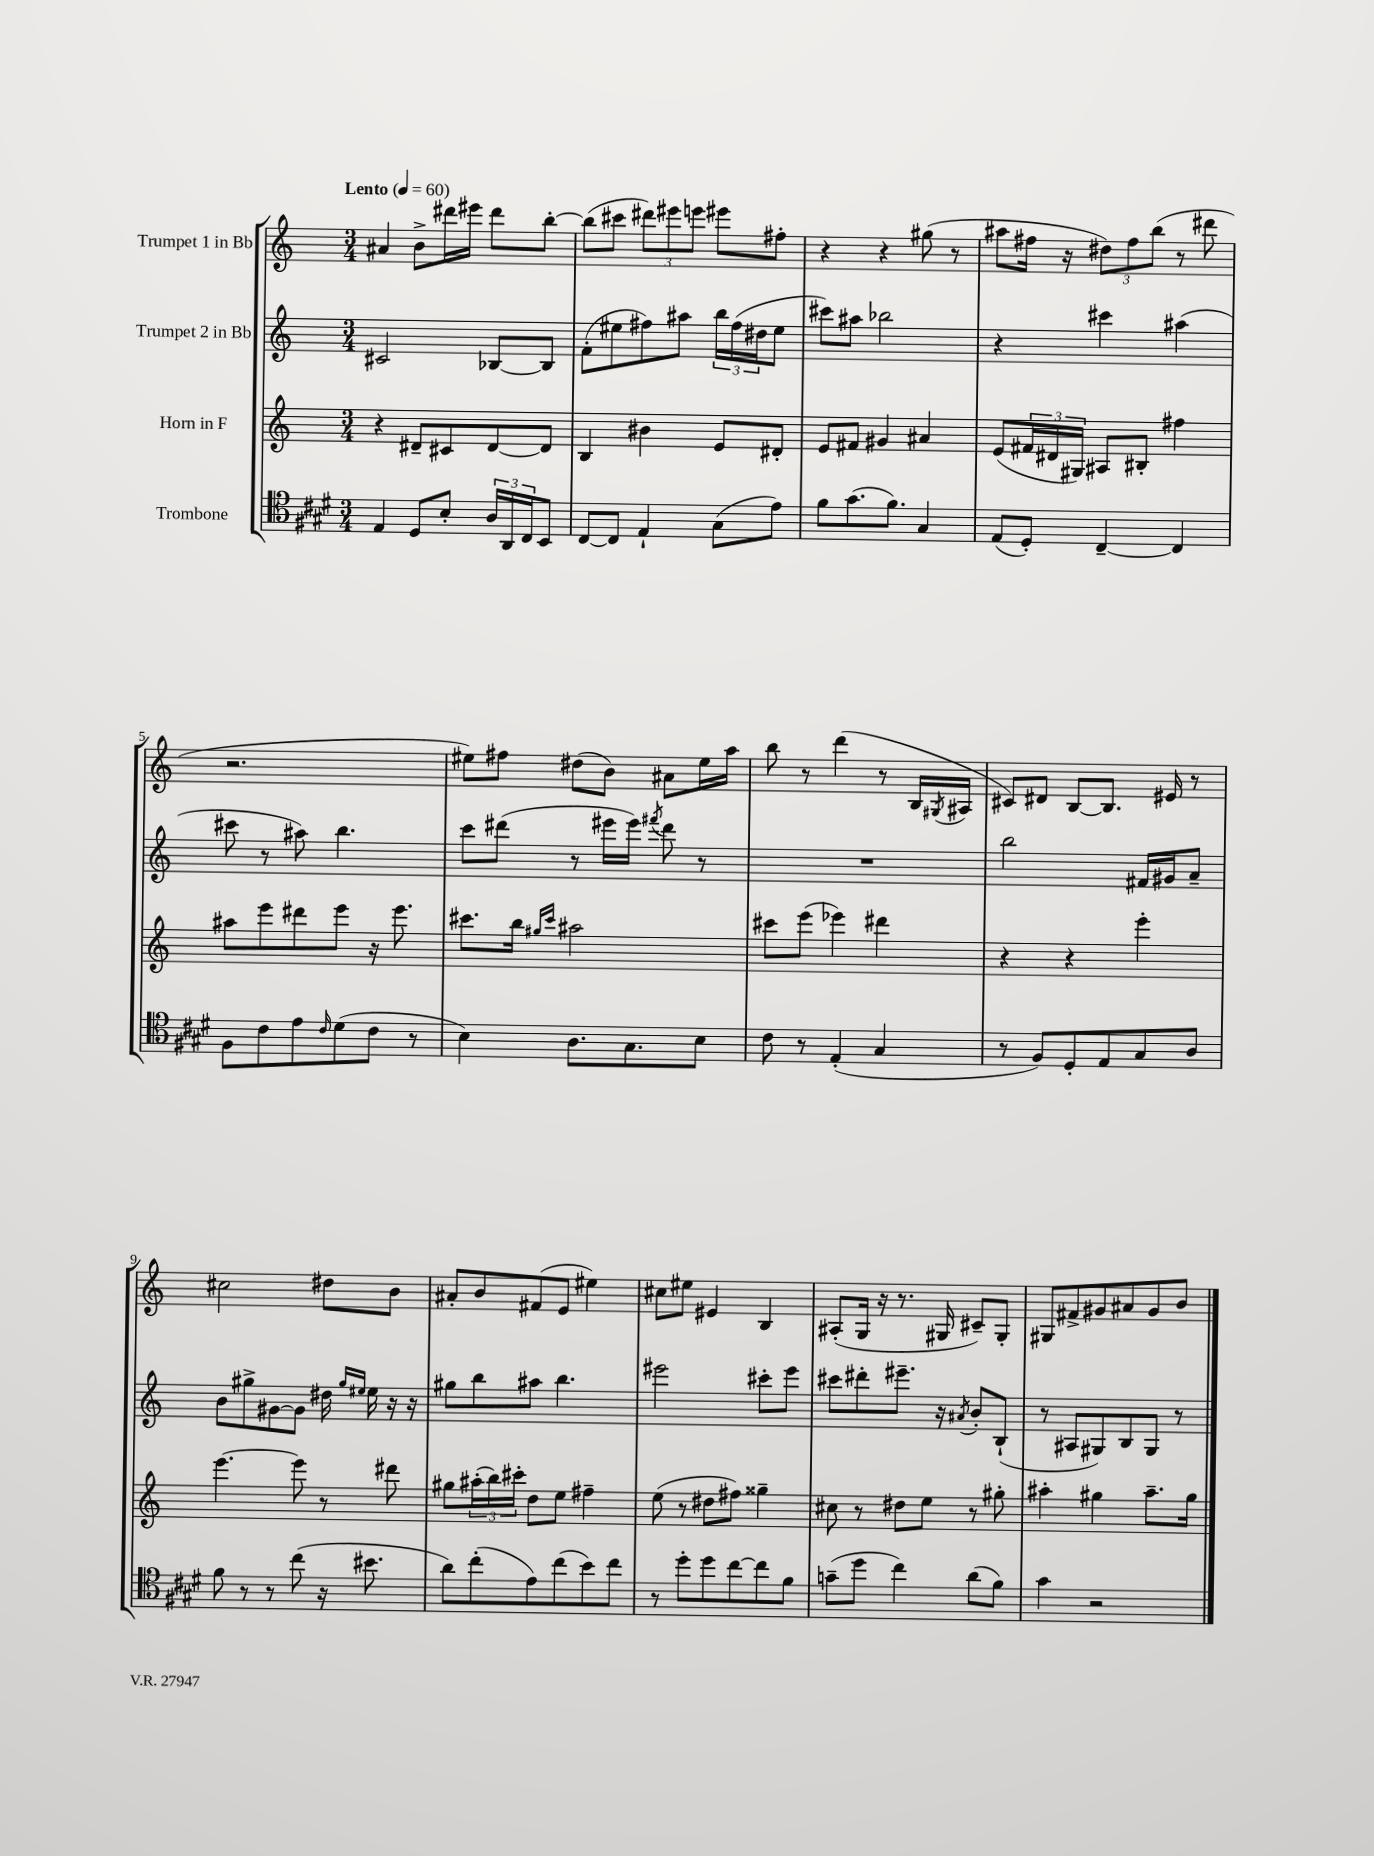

**kern	**kern	**kern	**kern
*staff4	*staff3	*staff2	*staff1
*clefC4	*clefG2	*clefG2	*clefG2
*k[f#c#g#d#]	*k[]	*k[]	*k[]
*M3/4	*M3/4	*M3/4	*M3/4
*MM60	*MM60	*MM60	*MM60
4E	4r	2c#	4a#
8D#	8d#~	.	8b^
8B'	8c#	.	16ddd#
.	.	.	16eee#
24A	[8d#	[8B-	8ddd#
24AA	.	.	.
24C#	.	.	.
8BB	8d#]	8B-]	[8bb'
=	=	=	=
[8C#	4B	(8f'	(8bb]
8C#]	.	8ee#	8ccc#
4E`	4b#	8ff#)	12ddd#)
.	.	.	12eee#
.	.	8aa#	.
.	.	.	12eee
(8G#	8e	24bb	8eee#
.	.	(24ff#	.
.	.	24dd#	.
8e)	8d#'	8ee#	8ff#'
=	=	=	=
8f#	8e	8ccc#)	4r
(8.g#	8f#	8aa#	.
.	4g#	2bb-	4r
8.f#)	.	.	.
4G#	4a#	.	(8gg#
.	.	.	8r
=	=	=	=
(8E	(8e	4r	8aa#
8D#')	24f#	.	16ff#
.	24d#	.	.
.	.	.	16r
.	24G#)	.	.
[4C#~	8A#	4ccc#	12dd#)
.	.	.	12ff#
.	8B#'	.	.
.	.	.	(12bb
4C#]	4ff#	(4aa#	8r
.	.	.	8ddd#
=	=	=	=
8F#	8aa#	8ccc#	2.r
8c#	8eee	8r	.
8e	8ddd#	8aa#)	.
16qqc#	.	.	.
(8d#	8eee	4.bb	.
8c#	16r	.	.
.	8.eee	.	.
8r	.	.	.
=	=	=	=
4B)	8.ccc#	8ccc	8ee#)
.	.	(8ddd#	8ff#
.	16bb	.	.
.	16qqgg#	.	.
.	16qqccc#	.	.
8.A	2aa#	8r	(8dd#
.	.	16eee#	8b)
8.G#	.	16eee#)	.
.	.	8qfff#	.
.	.	8ddd#	8a#
8B	.	8r	16ee#
.	.	.	16aa
=	=	=	=
8c#	8ccc#	2.r	8bb
8r	(8eee	.	8r
(4E'	4eee-)	.	(4ddd
4G#	4ddd#	.	8r
.	.	.	16B
.	.	.	8qG#
.	.	.	16A#
=	=	=	=
8r	4r	2bb	8c#)
8F#)	.	.	8d#
8D#'	4r	.	[8B
8E	.	.	8.B]
8G#	4eee'	16f#	.
.	.	16g#	16e#
8A	.	8a~	8r
=	=	=	=
8f#	[4.eee	8b	2cc#
8r	.	8gg#^	.
8r	.	[8g#	.
(8cc#	8eee]	8g#]	.
16r	8r	16dd#	8dd#
.	.	16qqgg#	.
.	.	16qqee#	.
8.b#	.	16ee#	.
.	8ddd#	16r	8b
.	.	16r	.
=	=	=	=
8a)	8gg#	8gg#	8a#'
(8cc#'	(24aa#'	8bb	8b
.	24bb)	.	.
.	24ccc#'	.	.
8e)	8dd	8aa#	(8f#
(8cc#	8ee	4.bb	8e
8b)	4ff#~	.	4ee#)
8cc#	.	.	.
=	=	=	=
8r	(8ee	2eee#	8cc#
8dd#'	8r	.	8ee#
8dd#	8dd#	.	4e#
[8cc#	8ff#)	.	.
8cc#]	4gg##~	8ccc#'	4B
8f#	.	8eee#	.
=	=	=	=
(8g~	8cc#	8ccc#	(8A#'
8dd#	8r	8ddd#'	16G
.	.	.	16r
4cc#)	8dd#	8.eee#~	8.r
.	8ee	.	.
.	.	16r	16G#
.	.	8qa#	.
(8a	8r	8b'	8c#~)
8f#)	8gg#'	(8B`	8G#'
=	=	=	=
4g#	4aa#'	8r	8G#
.	.	8A#	8f#^
2r	4gg#	8G#)	8g#
.	.	8B	8a#
.	8.aa#~	8G#	8g#
.	.	8r	8b
.	16gg#	.	.
==	==	==	==
*-	*-	*-	*-
